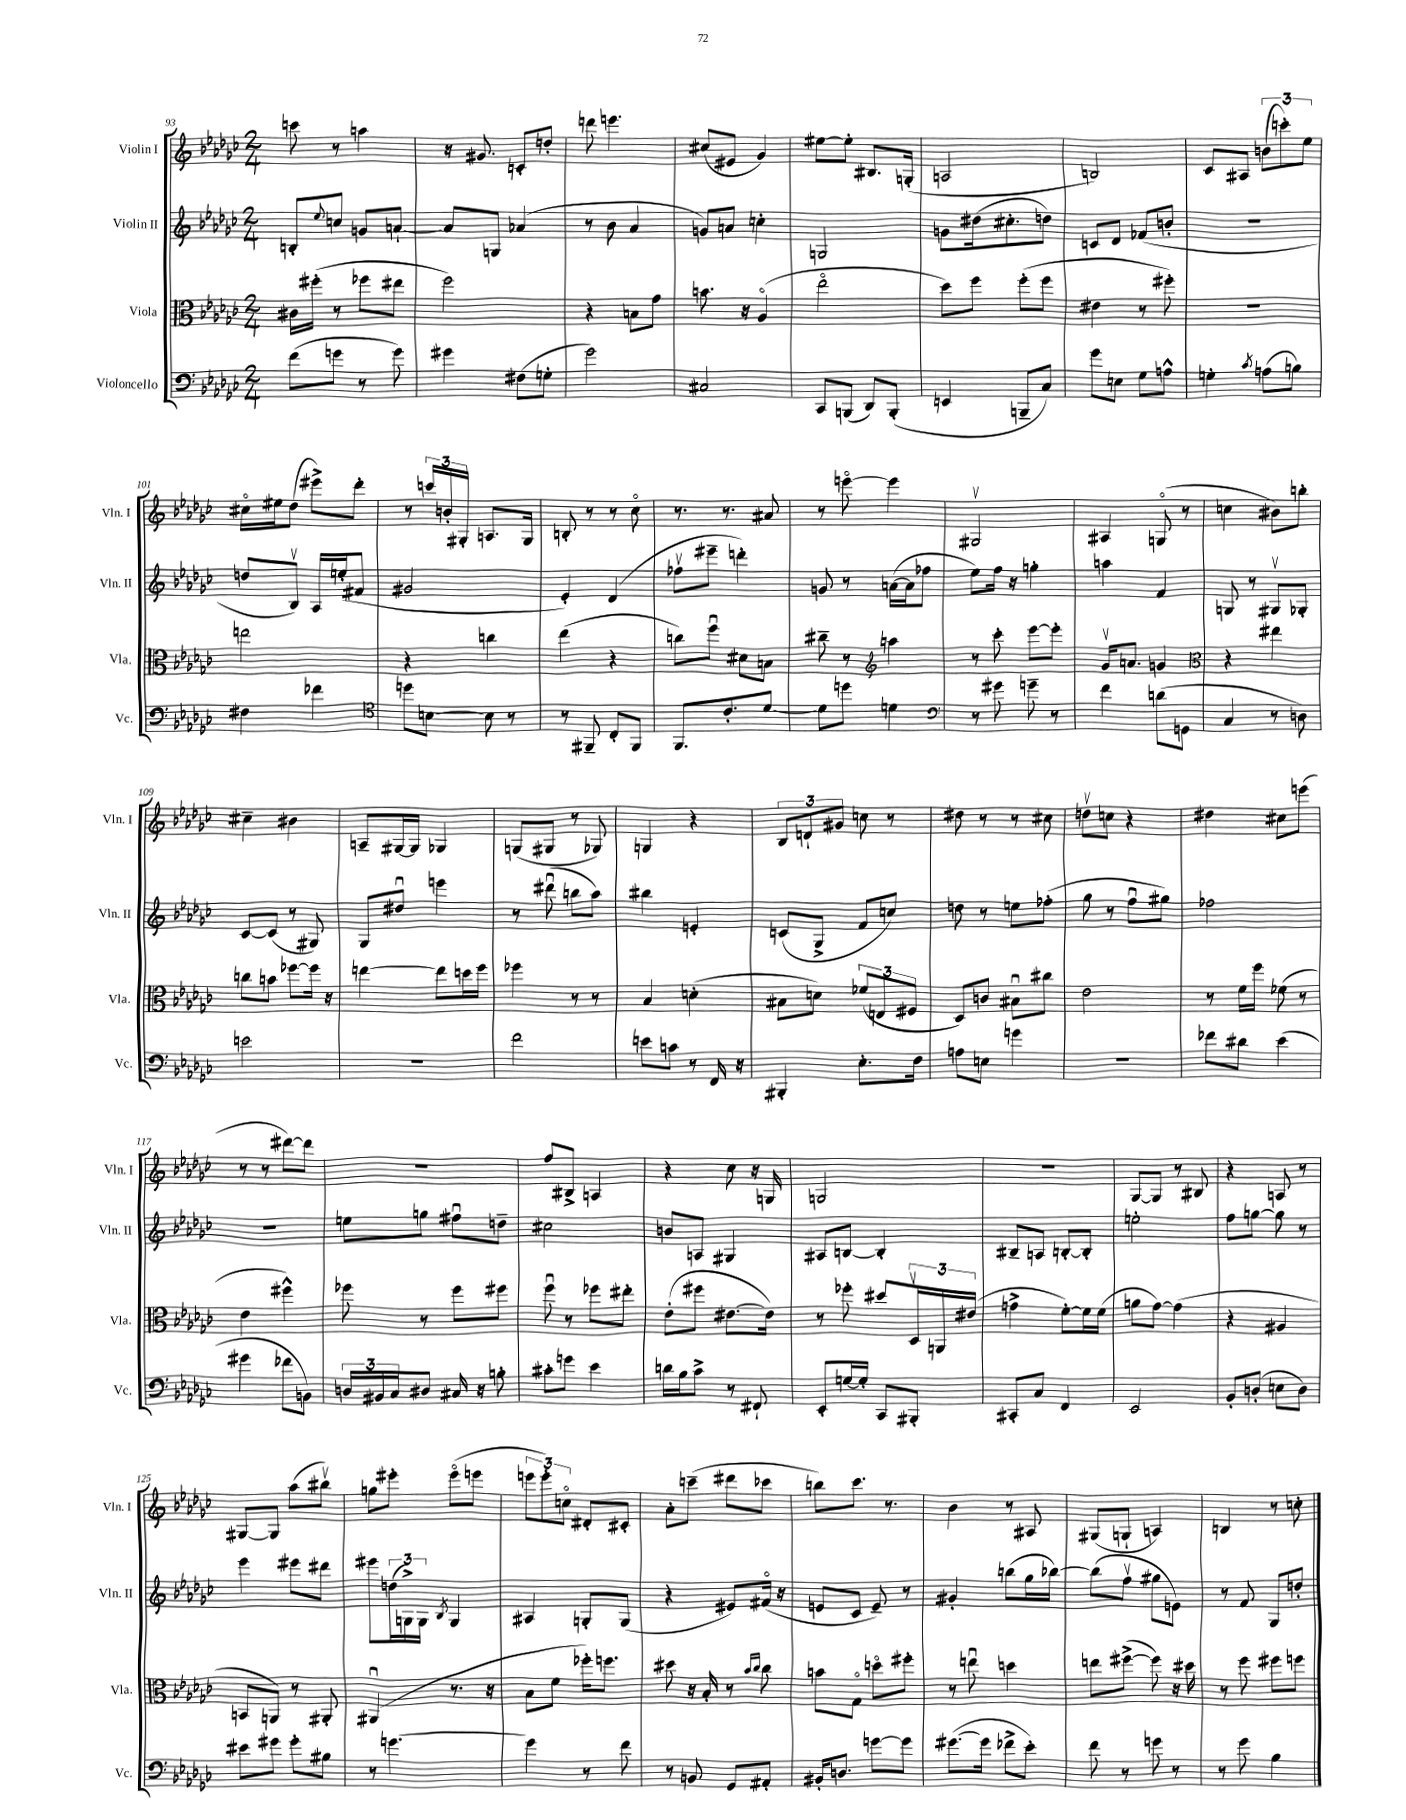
<<
\new StaffGroup <<
\new Staff = "s0" \with { instrumentName = "Violin I" shortInstrumentName = "Vln. I" } {
    \clef treble \key ges \major \numericTimeSignature \time 2/4
    c'''8 r8 a''4 |
    r16 gis'8. c'8-. d''8-. |
    d'''8 e'''4. |
    cis''8( eis'8 ges'4) |
    eis''8~ eis''8-. bis8. g16-.( |
    a2 |
    b2) |
    ces'8 ais8 \tuplet 3/2 { b'8( c'''8-.) ees''8 } |
    cis''16\flageolet eis''16 des''8( eis'''8->) des'''8-. |
    r8 \tuplet 3/2 { c'''16 b'16-. gis16-. } a8. gis16 |
    b8-. r8 r8 ces''8\flageolet |
    r8. r8. ais'8 |
    r8 e'''8~\flageolet e'''4 |
    gis2\upbow |
    ais4 g8\flageolet( r8 |
    c''4 bis'8) b''8-. |
    cis''4-- bis'4 |
    a8-- gis16~ gis16 ges4 |
    g8( gis8 r8 ges8) |
    g4 r4 |
    \tuplet 3/2 { bes8 d'8-! gis'8 } c''8 r8 |
    dis''8 r8 r8 cis''8 |
    d''8\upbow c''8 r4 |
    dis''4 cis''8 e'''8( |
    r8 r8 dis'''8~) dis'''8 |
    r2 |
    f''8 bis8-> a4 |
    r4 ces''8 r16 g16 |
    g2 |
    R2 |
    ges8~ ges8 r8 bis8 |
    r4 a8 r8 |
    gis8~ gis8 aes''8( bis''8\upbow) |
    g''8 eis'''8-. eis'''8\flageolet( e'''8 |
    \tuplet 3/2 { e'''8 e'''8-.) c''8\flageolet } dis'8-. cis'8-. |
    aes'8-. c'''8--( dis'''8 ces'''8 |
    b''8) ces'''8. r8. |
    bes'4 r8 ais8 |
    gis8( g8-! a4) |
    b4 r8 c''8-. \bar "|." |
}
\new Staff = "s1" \with { instrumentName = "Violin II" shortInstrumentName = "Vln. II" } {
    \clef treble \key ges \major \numericTimeSignature \time 2/4
    b8-. \appoggiatura { ees''8 } c''8 g'8 a'8~-! |
    a'8 g8 aes'4( |
    r8 bes'8 aes'4 |
    g'8) a'8 c''4-. |
    g2 |
    g'8 dis''16( cis''8.-. d''8) |
    c'8 des'8 fes'8( b'8-. |
    R2 |
    d''8 bes8\upbow) aes16 e''16-.( fis'8 |
    gis'2 |
    ees'4-.) des'4( |
    fes''8\upbow eis'''8-- d'''4-.) |
    g'8 r8 a'16~( a'16 fes''8 |
    ees''8) f''16 r16 g''4-. |
    a''4 f'4 |
    g8 r8 gis8\upbow ges8-. |
    ces'8~ ces'8( r8 gis8) |
    ges8 dis''8\downbow e'''4 |
    r8 dis'''8\downbow( b''8 aes''8) |
    bis''4 e'4-. |
    c'8( ges8-> f'8 c''8) |
    d''8 r8 e''8 fes''8-.( |
    ges''8 r8 f''8\downbow gis''8) |
    fes''2 |
    R2 |
    e''8 g''8 fis''8\downbow d''8-- |
    cis''2 |
    b'8 a8 gis4 |
    ais8 b8~ b4-. |
    bis8-- a8 b8~-. b8-. |
    e''2-. |
    f''8 g''8~ g''8 r8 |
    ees'''4 eis'''8 dis'''8 |
    eis'''8 \tuplet 3/2 { d''16( g16->) g16 } \acciaccatura { bes8 } g4 |
    ais4 g8-. g8( |
    r4 eis'8) fis'16\flageolet( r16 |
    e'8 ces'8 e'8--) r8 |
    gis'4-. b''8( ges''16 bes''16~) |
    bes''8( f''8\upbow gis''8 e'8) |
    r8 f'8 ges8 d''8-. \bar "|." |
}
\new Staff = "s2" \with { instrumentName = "Viola" shortInstrumentName = "Vla." } {
    \clef alto \key ges \major \numericTimeSignature \time 2/4
    cis'16 fis''16-.( r8 fes''8 eis''8 |
    f''2) |
    r4 b8 ges'8 |
    b'8. r16 aes4\flageolet( |
    ees''2\flageolet |
    des''8) f''8 f''8-.( f''8 |
    eis'4 r8 fis''8-.) |
    R2 |
    e''2 |
    r4 c''4 |
    ees''4( r4 |
    c''8) f''8\downbow dis'8 b8 |
    cis''8-- r8 \clef treble a''4 |
    r8 ces'''8-. ees'''8~ ees'''8-. |
    ges'16\upbow a'8. g'4 |
    \clef alto r4 eis''4 |
    c''8 b'8 fes''8~ fes''16 r16 |
    e''4~ e''8 d''16 f''16 |
    fes''4 r8 r8 |
    bes4 d'4-.( |
    bis8 d'8) \tuplet 3/2 { fes'8( e8 fis8 } |
    des8) c'8 bis8\downbow cis''8 |
    ees'2 |
    r8 f'16 f''16 fes'8( r8 |
    ees'4 fis''4-^) |
    fes''8 r8 fes''8 fis''8 |
    f''8\downbow r8 fes''8 eis''8-. |
    ees'8-.( fis''8 eis'8.~ eis'16) |
    r8 fes''8-. dis''8 \tuplet 3/2 { des16\upbow a,16 eis'16( } |
    g'4-> f'8~-.) f'16 f'16( |
    a'8 ges'8~) ges'4( |
    r4 ais4 |
    b,8 a,8) r8 ais,8-. |
    ais,4\downbow( r8. r16 |
    bes8 f'8 fes''16-.) f''8. |
    dis''8 r16 bes16-. r8 \grace { bes'16 ces''16 } ces''8 |
    b'8 ges8\flageolet d''8\flageolet fis''8-. |
    r8 e''8\downbow d''4 |
    e''8 fis''8~->( fis''8) r16 dis''16 |
    r8 f''8 fis''8 f''8 \bar "|." |
}
\new Staff = "s3" \with { instrumentName = "Violoncello" shortInstrumentName = "Vc." } {
    \clef bass \key ges \major \numericTimeSignature \time 2/4
    f'8( g'8 r8 g'8) |
    gis'4 fis8( g8-. |
    ges'2) |
    cis2 |
    ces,8 b,,8( des,8) b,,8-.( |
    e,4 b,,8-- ces8) |
    ges'8 e8 ges8 a8-^ |
    g4-. \acciaccatura { ces'8 } a8( b8) |
    fis4 fes'4 |
    \clef tenor d''8 b8~ b8 r8 |
    r8 fis,8-- ces8-. fis,8 |
    f,8. ces'8.-. des'8~ |
    des'8 d''8 d'4 |
    \clef bass r8 gis'8 g'8-- r8 |
    f'4 d'8( g,8 |
    ces4 r8 d8) |
    e'2 |
    R2 |
    f'2 |
    e'8 c'8 r8 f,16 r16 |
    bis,,4-. ees8.-. f16 |
    a8 e8 g'4 |
    r2 |
    fes'8 dis'8 ees'4( |
    gis'4 fes'8 b,8) |
    \tuplet 3/2 { d16 bis,16 ces16 } dis8 cis16 r16 b8-. |
    cis'8-. g'8 ees'4 |
    d'16 bes16 ces'8-> r8 fis,8-! |
    ees,8-. g16~ g16-. ces,8 bis,,8-. |
    cis,8-. ces8 f,4 |
    ees,2 |
    bes,8-. d8-.( e8 d8) |
    eis'8 gis'8 gis'8-. bis8 |
    r8 g'4.~ |
    g'4 r8 f'8 |
    r8 b,8 ges,8 ais,8-. |
    bis,16-. d8. g'8~ g'8 |
    gis'8.~( gis'16 fes'8-> ees'8-.) |
    f'8 r8 g'8 r8 |
    r8 ges'8 bes4 \bar "|." |
}
>>
>>
\layout { \context { \Score currentBarNumber = #93 } }
